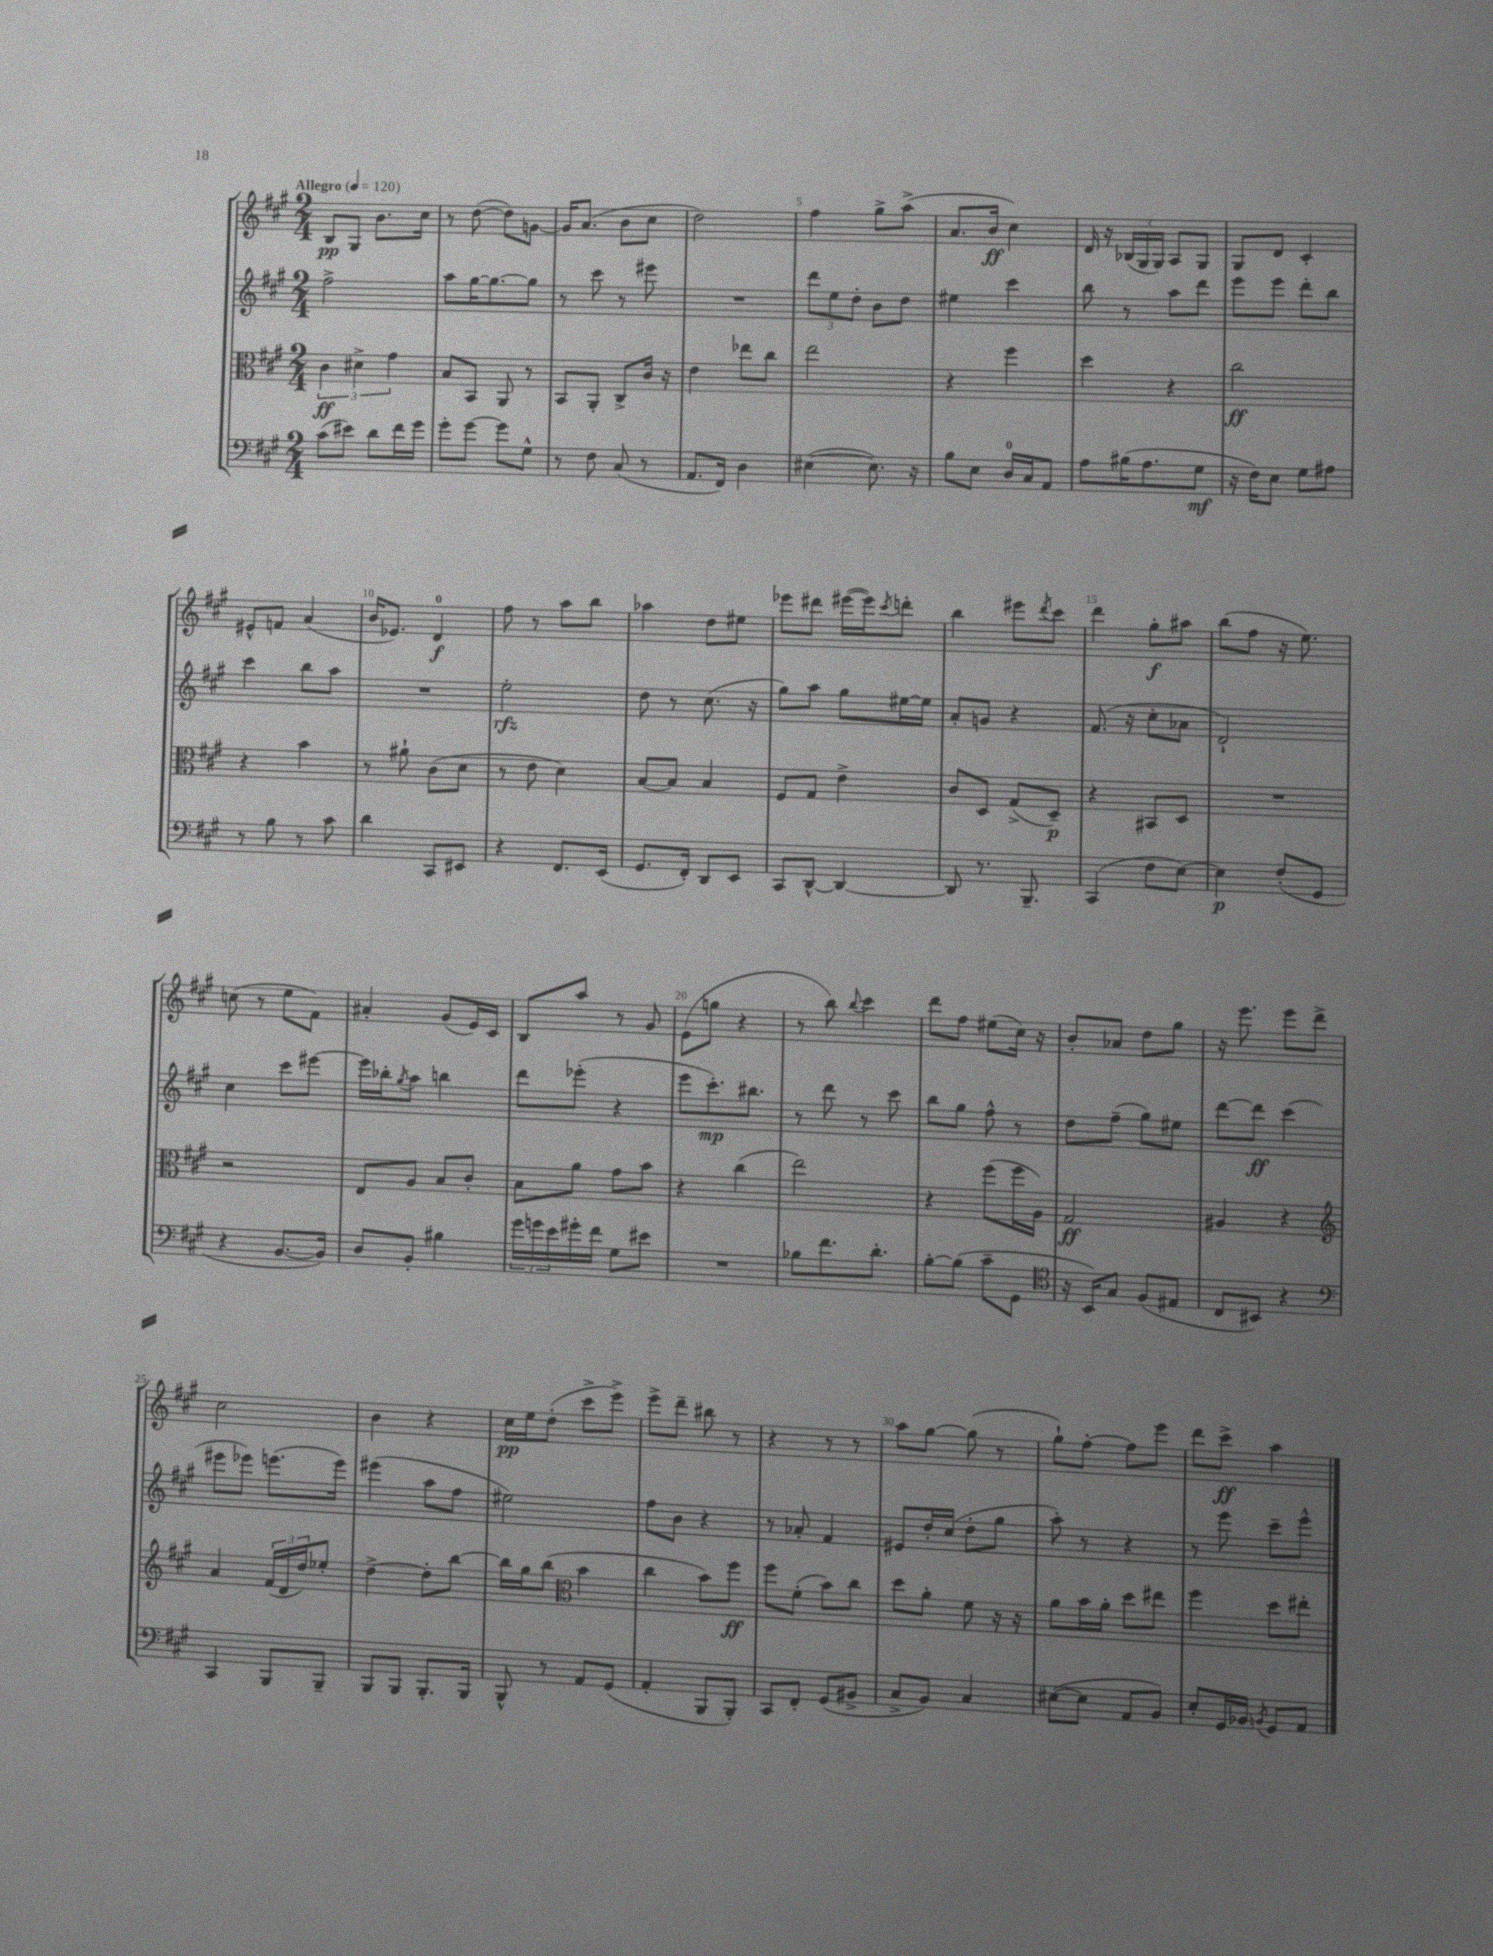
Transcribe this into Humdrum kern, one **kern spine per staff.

**kern	**kern	**kern	**kern
*staff4	*staff3	*staff2	*staff1
*clefF4	*clefC3	*clefG2	*clefG2
*k[f#c#g#]	*k[f#c#g#]	*k[f#c#g#]	*k[f#c#g#]
*M2/4	*M2/4	*M2/4	*M2/4
*MM120	*MM120	*MM120	*MM120
(8c#\L	6c#\	2ff#^\	8B/L
8e#\J)	.	.	8G#/J
.	6d#^\	.	.
8d\L	.	.	8.b\L
.	6g#\	.	.
16f#\L	.	.	.
16g#\JJ	.	.	16cc#\Jk
=	=	=	=
8g#'\L	8B/L	8aa\L	8r
[8g#\J	8BB/J	[16gg#\K	([8dd\
.	.	8.gg#\_	.
8g#\]L	8AA/	.	8dd\]L)
8G#^^\J	8r	8gg#\]J	[8g\J
=	=	=	=
8r	8BB/L	8r	16g/]LK
.	.	.	(8.a/J
8F#\	8AA'/J	8ccc#\	.
(8C#/	8C#^/L	8r	8b\L
8r	16c#/Jk	8eee#\	8cc#\J
.	16r	.	.
=	=	=	=
8.AA/L	4e\	2r	2dd\)
16FF#/Jk)	.	.	.
4D\	8ee-\L	.	.
.	8cc#\J	.	.
=	=	=	=
([4E#\	2ee\	12ddd\L	4ff#\
.	.	12ee\	.
.	.	12dd'\J	.
8.E#\])	.	8b\L	8gg#^\L
.	.	8dd\J	(8aa^\J
16r	.	.	.
=	=	=	=
8B\L	4r	4ee#\	8.a/L
8E\J	.	.	.
.	.	.	16b/Jk
16D/LL	4ff#\	4ccc#\	4cc#\)
16C#/J	.	.	.
8AA/J	.	.	.
=	=	=	=
8A\L	4dd\	8bb\	16d/
.	.	.	16r
(16B#\K	.	8r	(24B-/LL
.	.	.	24G#/
8.A\	.	.	.
.	.	.	24G#/JJ)
.	4r	8aa\L	8A/L
8G#\J	.	8ddd\J	8G#/J
=	=	=	=
16r	2cc#\	8eee\L	8G#/L
16F#\LK)	.	.	.
8E\J	.	8eee\J	8d/J
8G#\L	.	8ddd'\L	4c#'/
8A#\J	.	8bb\J	.
=	=	=	=
8r	4r	4ccc#\	8e#^^/L
8B\	.	.	8f/J
8r	4b\	8bb\L	(4a/
8c#\	.	8aa\J	.
=	=	=	=
4d\	8r	2r	16b/LK
.	.	.	8.e-/J)
.	8a#`\	.	.
8CC#/L	(8c#\L	.	4d/
8EE#/J	8d\J	.	.
=	=	=	=
4r	8r	2ee'\	8ff#\
.	8e\	.	8r
8.FF#/L	4d\)	.	8aa\L
.	.	.	8bb\J
(16EE/Jk	.	.	.
=	=	=	=
8.GG#/L	[8B/L	8dd\	4aa-\
.	8B/]J	8r	.
16FF#'/Jk)	.	.	.
8DD/L	4B/	(8.cc#\	8dd\L
8EE/J	.	.	8ee#\J
.	.	16r	.
=	=	=	=
8CC#/L	8F#/L	8gg#\L)	8eee-\L
[8DD^^/J	8G#/J	8aa\J	8ddd#\J
4DD/_	4e^\	8gg#\L	([16eee#\LL
.	.	.	16eee#\]J)
.	.	.	8qccc#/
.	.	[16ee#\L	8ddd'\J
.	.	16ee#\]JJ	.
=	=	=	=
8DD/]	8c#/L	8a'/L	4bb\
8.r	8D/J	8g/J	.
.	(8G#^/L	4r	8eee#\L
8.BBB~/	.	.	.
.	.	.	8qddd/
.	8D~/J)	.	8ccc#\J
=	=	=	=
(4CC#/	4r	(8.f#/	4ddd\
.	.	16r	.
8F#\L	8BB#/L	8cc#'\L	8gg#'\L
[8E\J)	8D/J	8a-\J	8aa#\J
=	=	=	=
4E\]	2r	2d`/)	(8bb\L
.	.	.	8ff#\J
(8F#'/L	.	.	16r
.	.	.	8.ee\)
8GG#/J	.	.	.
=	=	=	=
4r	2r	4cc#\	(8cc\
.	.	.	8r
[8.BB/L	.	8ccc#\L	8ee\L
.	.	[8eee#\J	8f#\J)
16BB/]Jk)	.	.	.
=	=	=	=
8D/L	8E/L	16eee#\]LL	4a#'/
.	.	16bb-'\J	.
.	.	8qgg#/	.
8BB'/J	8A/J	8aa\J	.
4B#\	8B/L	4bb\	(8g#/L
.	8c#'/J	.	16e/L)
.	.	.	16c#/JJ
=	=	=	=
24g#\LL	8B\L	8ddd\L	8B/L
24g\	.	.	.
24e\	.	.	.
16g#'\	8a\J	(8eee-'\J	8aa/J
16f#\JJ	.	.	.
8G#\L	8g#\L	4r	8r
8e#\J	8b\J	.	8g#/
=	=	=	=
2r	4r	8eee\L	(8e\L
.	.	8.ccc#'\)	8gg\J
.	(4cc#\	.	4r
.	.	8.bb#\J	.
=	=	=	=
8B-\L	2ee\)	8r	8r
8.f#\	.	8ddd\	8bb\)
.	.	.	8qqbb/
.	.	8r	4ccc#\
8.d'\J	.	.	.
.	.	8ccc#\	.
=	=	=	=
[8B'\L	4r	8bb\L	8ddd\L
(8B\]J	.	8gg#\J	8ff#\J
8c#~\L	(8ff#\L	8ff#^^\	(8ee#\L
8GG#\J	16ff#\L	8r	16cc#\Jk)
.	16A\JJ)	.	16r
=	=	=	=
*clefC4	*	*	*
16r	2G#/	8dd\L	8b'/L
16BB/LK)	.	.	.
8G#/J	.	(8ff#~\J	8a-/J
(8F#/L	.	8gg#\L)	8dd\L
8E#/J	.	8ee#\J	8gg#\J
=	=	=	=
8C#/L	4A#/	[8ddd\L	16r
.	.	.	8.eee\
8BB#/J)	.	8ddd\]J	.
4r	4r	(4ccc#\	8eee\L
.	.	.	8ddd^\J
=	=	=	=
*clefF4	*clefG2	*	*
4CC#/	4a/	8eee#\L	2cc#\
.	.	8eee-\J)	.
8BBB/L	(24f#/LL	(8.eee\L	.
.	24d/	.	.
.	24dd/J)	.	.
8BBB~/J	8ee-'/J	.	.
.	.	16eee\Jk)	.
=	=	=	=
8BBB/L	[4dd^\	(4eee#\	4b\
8BBB/J	.	.	.
8.BBB'/L	8dd'\]L	8aa\L	4r
.	[8bb\J	8ff#\J	.
16BBB/Jk	.	.	.
=	=	=	=
8BBB^^/	16bb\]LL	2ee#\)	16cc#\LL
.	16gg#\J	.	16ee\J
8r	(8bb\J	.	(8dd'\J
*	*clefC3	*	*
8AA/L	4b\	.	8ccc#^\L
(8GG#/J	.	.	8eee^\J)
=	=	=	=
4AA'/	4cc#\	8ff#\L	8eee^\L
.	.	8b\J	8ddd~\J
8BBB/L	8b\L)	4r	8bb#\
8BBB'/J)	8ff#\J	.	8r
=	=	=	=
8CC#/L	8ff#\L	8r	4r
8FF#'/J	(8f#'\J	8a-'/	.
(8GG#/L	8b\L)	4f#/	8r
8BB#^/J	8cc#\J	.	8r
=	=	=	=
8C#^/L	8dd\L	8e#/L	8aa\L
8BB/J)	8a'\J	16dd'/L	[8gg#\J
.	.	(16cc#/JJ	.
4C#/	8f#\	8dd'\L	(8gg#\]
.	16r	8gg#\J	8r
.	16r	.	.
=	=	=	=
([8E#\L	8a\L	8aa'\)	8gg#`\L)
8E#\]J	16b\L	8r	[8ff#'\J
.	16a'\JJ	.	.
8AA/L	8dd\L	4r	8ff#\]L
8BB/J)	8ee#\J	.	8eee\J
=	=	=	=
8E'/L	4ff#\	8r	8ddd\L
16GG#/L	.	8eee\	8ccc#^\J
16BB-/JJ	.	.	.
8qBB/	.	.	.
8GG#/L	8dd\L	8ccc#~\L	4aa\
8AA/J	8ee#'\J	8eee^^\J	.
==	==	==	==
*-	*-	*-	*-
